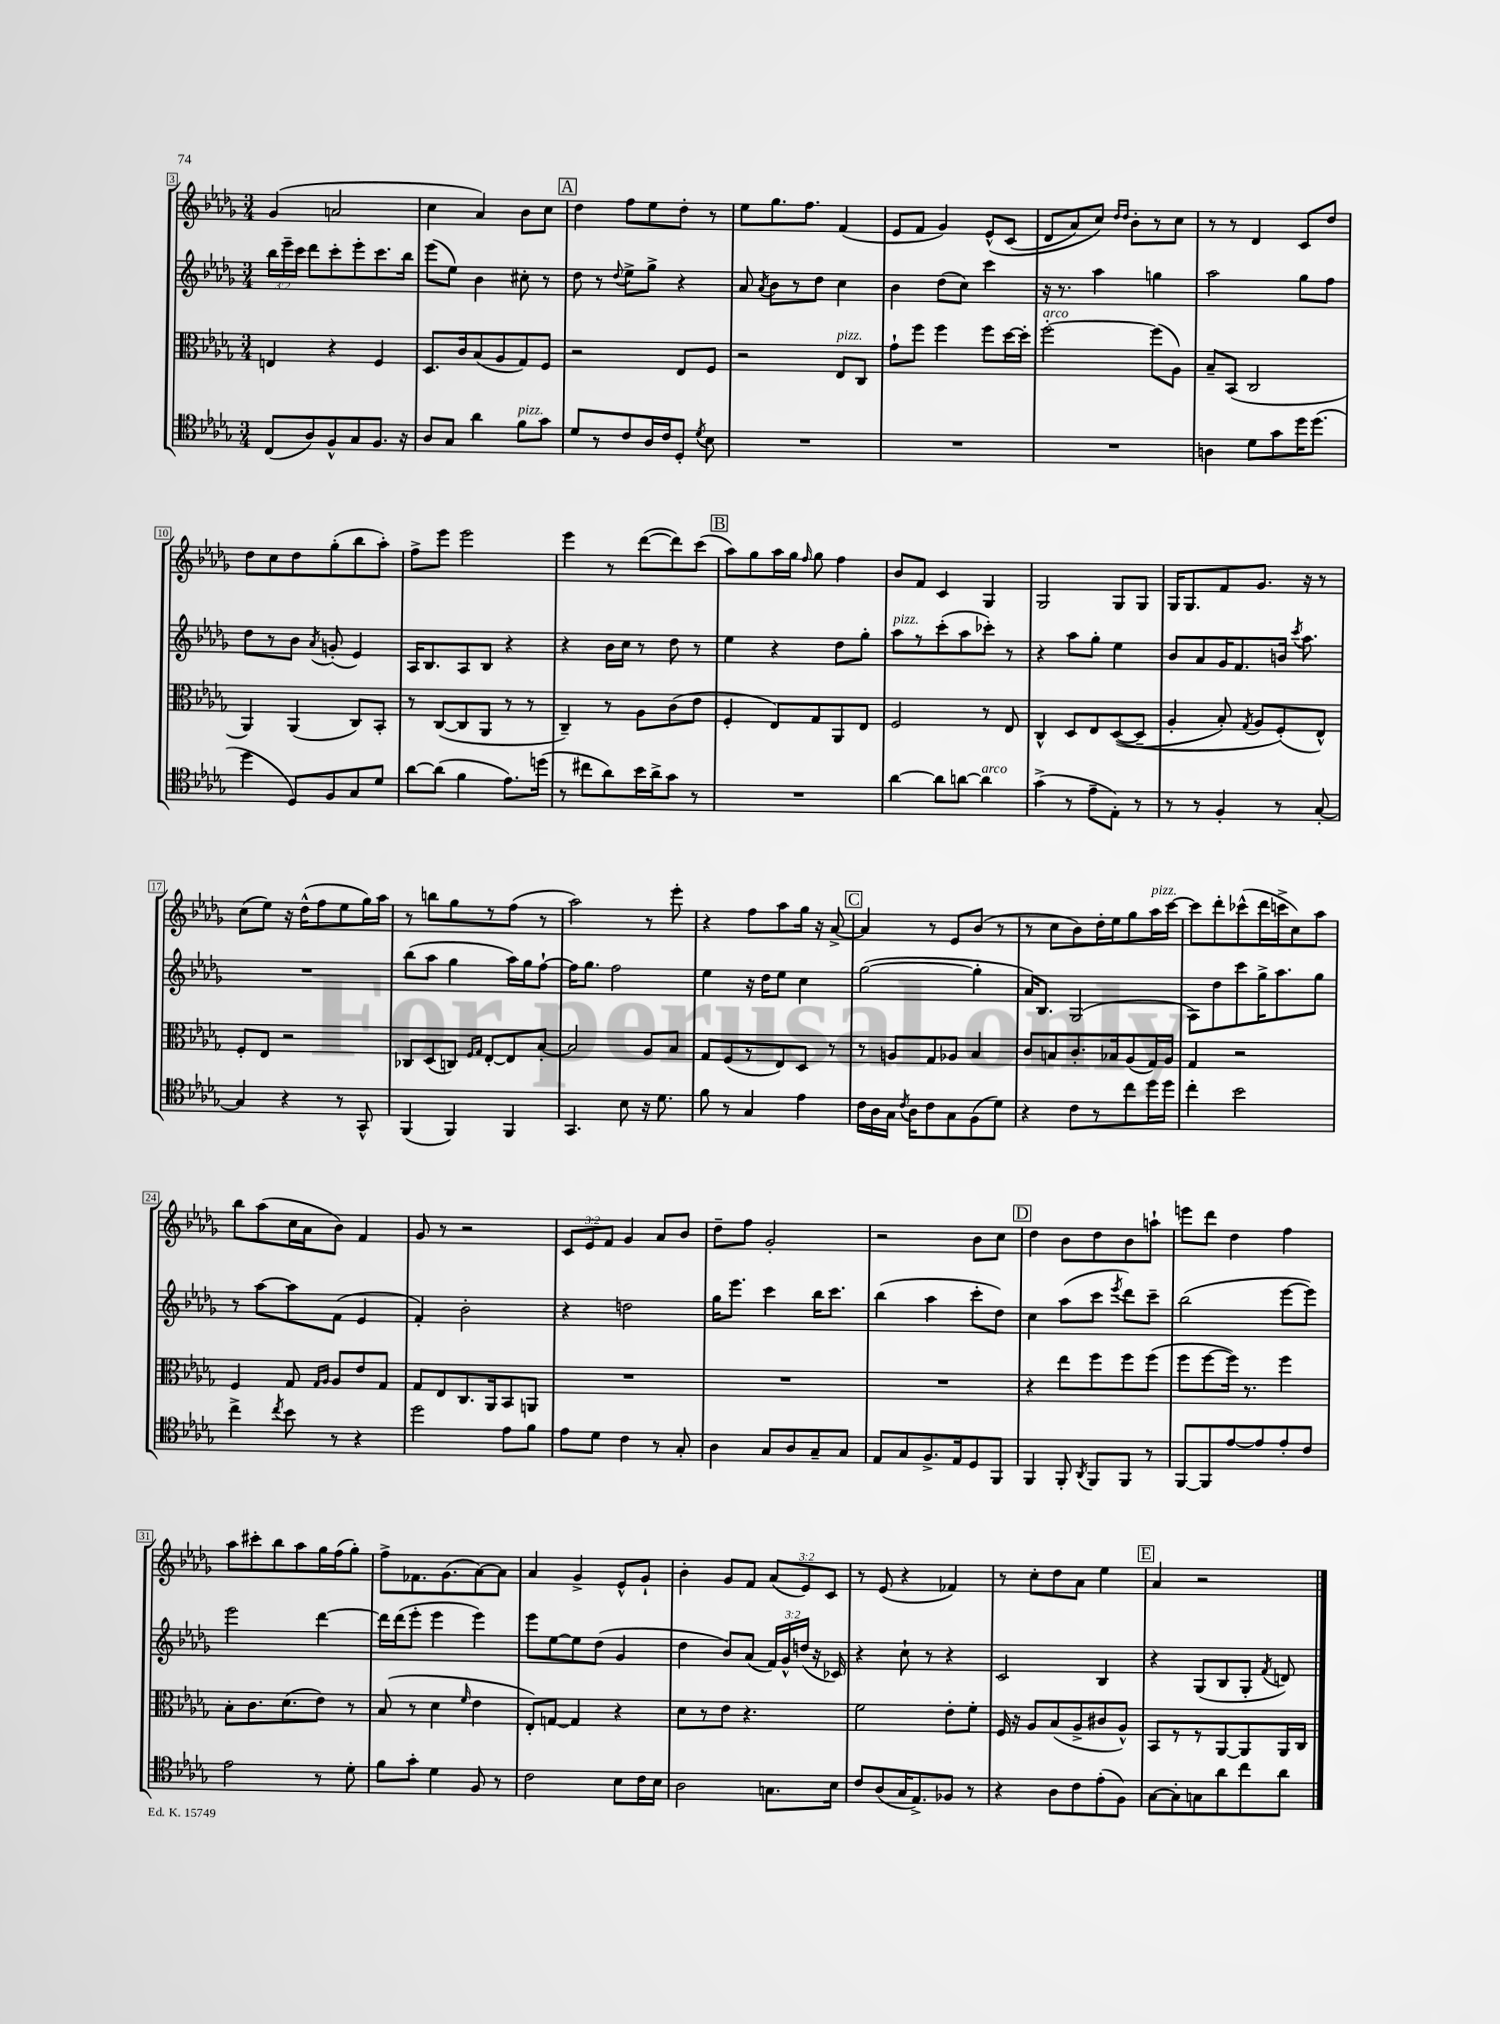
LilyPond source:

<<
\new StaffGroup <<
\new Staff = "s0" {
    \clef treble \key des \major \numericTimeSignature \time 3/4 \override Staff.TupletNumber.text = #tuplet-number::calc-fraction-text
    \autoBeamOff ges'4( a'2 |
    c''4 aes'4) bes'8[ c''8] |
    \mark \markup { \box "A" } des''4 f''8[ ees''8 des''8]-. r8 |
    ees''8[ ges''8. f''8.] f'4( |
    ees'8[ f'8] ges'4) ees'8[-^\( c'8]( |
    des'8[ aes'8) c''8]\) \grace { des''16[ des''16] } bes'8[-. r8 c''8] |
    r8 r8 des'4 c'8[ des''8] |
    des''8[ c''8 des''8 ges''8-.( bes''8 aes''8]-.) |
    f''8[-> ees'''8] ees'''2 |
    ees'''4 r8 des'''8[~( des'''8) c'''8]( |
    \mark \markup { \box "B" } aes''8[) ges''8 aes''16 ges''16] \grace { f''16 } ges''8 f''4 |
    bes'8[ f'8] c'4 ges4 |
    ges2 ges8[ ges8] |
    ges16[ ges8. f'8 ges'8.] r16 r8 |
    c''8[( ees''8]) r16 des''16[-^( f''8 ees''8 ges''16) aes''16] |
    r8 b''8[ ges''8 r8 f''8]( r8 |
    aes''2) r8 ees'''8-. |
    r4 f''8[ aes''8 ges''16] r16 aes'8~-> |
    \mark \markup { \box "C" } aes'4 r8 ees'8[ bes'8]( r8 |
    r8 c''8[ bes'8) des''16-. ees''16 ges''8 aes''16^\markup { \italic "pizz." } c'''16]~ |
    c'''8[ des'''8-. ces'''8-^( des'''16 c'''16-> c''8) aes''8] |
    bes''8[ aes''8( c''16 aes'16 bes'8]) f'4 |
    ges'8 r8 r2 |
    \tuplet 3/2 { c'8[ ees'8 f'8] } ges'4 aes'8[ bes'8] |
    des''8[-- f''8] ges'2-. |
    r2 bes'8[ c''8] |
    \mark \markup { \box "D" } des''4 bes'8[ des''8 bes'8 a''8]-! |
    e'''8[ des'''8] des''4 f''4 |
    aes''8[ cis'''8-. bes''8 aes''8 ges''16 f''16( ges''8]-.) |
    f''8[-> fes'8. ges'8.( aes'8~) aes'8] |
    aes'4 ges'4-> ees'8[-^ ges'8]-! |
    bes'4-. ges'8[ f'8] \tuplet 3/2 { aes'8[( ees'8) c'8] } |
    r8 ees'8( r4 fes'4) |
    r8 c''8[-. des''8 aes'8] ees''4 |
    \mark \markup { \box "E" } aes'4 r2 \bar "|." |
}
\new Staff = "s1" {
    \clef treble \key des \major \numericTimeSignature \time 3/4 \override Staff.TupletNumber.text = #tuplet-number::calc-fraction-text
    \autoBeamOff \tuplet 3/2 { bes''16[ ees'''16-- c'''16] } des'''8[ c'''8-. ees'''8-. c'''8. bes''16] |
    ees'''8[( ees''8]) bes'4 cis''8-. r8 |
    \mark \markup { \box "A" } des''8 r8 \appoggiatura { des''8 } ees''8[-> ges''8]-> r4 |
    aes'8 \acciaccatura { aes'8 } bes'8[ r8 des''8] c''4 |
    bes'4 des''8[( c''8]) c'''4 |
    r16 r8. aes''4 g''4 |
    aes''2 ges''8[ f''8] |
    des''8[ r8 bes'8] \acciaccatura { aes'8 } g'8-.( ees'4) |
    aes16[ bes8. aes8 bes8] r4 |
    r4 bes'16[ c''16] r8 des''8 r8 |
    \mark \markup { \box "B" } ees''4 r4 des''8[ ges''8]-. |
    aes''8[^\markup { \italic "pizz." } r8 c'''8-.( aes''8 ces'''8]-.) r8 |
    r4 aes''8[ ges''8]-. ees''4 |
    bes'8[ aes'8 ges'16 f'8. b'16] \acciaccatura { c'''8 } aes''8. |
    R2. |
    bes''8[( aes''8] ges''4 aes''16[) ges''16 f''8]~-! |
    f''16[ ges''8.] f''2 |
    ees''4 r16 des''16[ ees''8] c''4 |
    \mark \markup { \box "C" } ges''2~( ges''4-. |
    aes'16[) bes8.] ges2( |
    aes8[) des''8 c'''8 ges''16-> aes''8. ges''8] |
    r8 aes''8[~ aes''8 f'8]( ees'4 |
    f'4-.) bes'2-. |
    r4 d''2 |
    ges''16[ ees'''8.] c'''4 bes''16[ c'''8.] |
    bes''4( aes''4 c'''8[-. des''8]) |
    \mark \markup { \box "D" } c''4 aes''8[( c'''8] \acciaccatura { ees'''8 } des'''8[) c'''8]-- |
    bes''2( ees'''8[~ ees'''8]) |
    ees'''2 des'''4~ |
    des'''16[ des'''16( ees'''8]-. ees'''4 ees'''4) |
    ees'''8[ ees''8~ ees''8 des''8]( ges'4 |
    des''4 bes'8[) aes'8]( \tuplet 3/2 { f'16[) ges'16-^ d''16]( } r16 ces'16) |
    r4 c''8-! r8 r4 |
    c'2 bes4 |
    \mark \markup { \box "E" } r4 ges8[( bes8 ges8]-. \acciaccatura { f'8 } d'8) \bar "|." |
}
\new Staff = "s2" {
    \clef alto \key des \major \numericTimeSignature \time 3/4
    \autoBeamOff e4 r4 f4 |
    des8.[ c'16 bes8( aes8 ges8) f8] |
    \mark \markup { \box "A" } r2 ees8[ f8] |
    r2 ees8[^\markup { \italic "pizz." } c8] |
    ges'8[-! f''8] f''4 f''8[ des''16~ des''16]-. |
    f''2~-.^\markup { \italic "arco" } f''8[( aes8]) |
    bes8[-- bes,8]( c2 |
    aes,4) aes,4( c8[) bes,8]-. |
    r8 c8[~( c8 aes,8] r8 r8 |
    c4--) r8 aes8[ c'8( ees'8] |
    \mark \markup { \box "B" } f4-. ees8[) ges8 aes,8 ees8] |
    f2 r8 ees8 |
    c4-^ des8[ ees8 des8~(\( des8]-- |
    aes4-. bes8-.) \acciaccatura { ges8 } aes8[ f8-.(\) ees8]-^) |
    f8[-. ees8] r2 |
    ces8[ des8( c8]) \grace { f16[ ges16] } ees8[~-. ees8 bes8]~-. |
    bes2 aes8[ bes8] |
    ges8[ f8( r8 ees8) des8] r8 |
    \mark \markup { \box "C" } r8 a8[ ges8 aes8] bes4 |
    c'8[ b8 c'8.-. bes16 aes8( ges16) aes16] |
    ges4 r2 |
    f4 ges8 \grace { ges16[ aes16] } aes8[ ees'8 ges8] |
    ges8[ ees8 c8. aes,16 bes,8 a,8] |
    R2. |
    R2. |
    R2. |
    \mark \markup { \box "D" } r4 ees''8[ f''8 f''8 f''8]( |
    f''8[ f''8~ f''16]) r8. f''4 |
    bes8[-. c'8. des'8.( ees'8]) r8 |
    bes8( r8 des'4 \grace { f'16 } ees'4 |
    ees8[-.) g8]~ g4 r4 |
    des'8[ r8 ees'8] r4. |
    f'2 ees'8[-. f'8]-. |
    f16 r16 aes8[ bes8( aes8-> cis'8 aes8]-^) |
    \mark \markup { \box "E" } bes,8[ r8 r8 aes,8~ aes,8 aes,16 c16] \bar "|." |
}
\new Staff = "s3" {
    \clef tenor \key des \major \numericTimeSignature \time 3/4
    \autoBeamOff c8[( aes8) f8-^ ges8 f8.] r16 |
    aes8[ ges8] aes'4 f'8[^\markup { \italic "pizz." } ges'8] |
    \mark \markup { \box "A" } des'8[ r8 c'8 aes16 c'16 des8]-. \acciaccatura { des'8 } bes8 |
    R2. |
    R2. |
    R2. |
    a4 des'8[ ges'8 des''16 des''8.]( |
    des''4 des8[) f8 ges8 des'8] |
    aes'8[~ aes'8]( f'4 ees'8.[) d''16]( |
    r8 cis''8[ aes'8) bes'16 aes'16-> ges'8] r8 |
    \mark \markup { \box "B" } R2. |
    aes'4~ aes'8[ a'8]~ a'4^\markup { \italic "arco" } |
    ges'4->( r8 ees'8[-- ees8]-.) r8 |
    r8 r8 f4-. r8 ges8~-. |
    ges4 r4 r8 ges,8-^ |
    f,4( f,4) f,4 |
    ges,4. bes8 r16 des'8. |
    f'8 r8 ges4 ees'4 |
    \mark \markup { \box "C" } c'16[ aes16 ges16] \acciaccatura { c'8 } aes16[ c'8 ges8 f8( des'8]) |
    r4 c'8[ r8 c''8 des''16 des''16] |
    c''4-. bes'2 |
    c''4-> \acciaccatura { c''8 } bes'8 r8 r4 |
    des''2 ees'8[ f'8] |
    ees'8[ des'8] c'4 r8 ges8-. |
    aes4 ges8[ aes8 ges8-- ges8] |
    ees8[ ges8 f8.-> ees16 des8 f,8] |
    \mark \markup { \box "D" } f,4 f,8-. \acciaccatura { aes,8 } f,8[ f,8] r8 |
    f,8[~ f,8 ees'8~ ees'8 ees'8-. c'8] |
    ees'2 r8 des'8-. |
    f'8[ ges'8]-. des'4 f8 r8 |
    c'2 bes8[ c'16 bes16] |
    aes2 g8.[ bes16] |
    c'8[ aes8( ges16 ees8.->) fes8] r8 |
    r4 aes8[ c'8 ees'8-.( f8]) |
    \mark \markup { \box "E" } ges8[~ ges8-. g8 aes'8 c''8 aes'8] \bar "|." |
}
>>
>>
\layout { \context { \Score currentBarNumber = #3 \override BarNumber.stencil = #(make-stencil-boxer 0.1 0.3 ly:text-interface::print) } }
